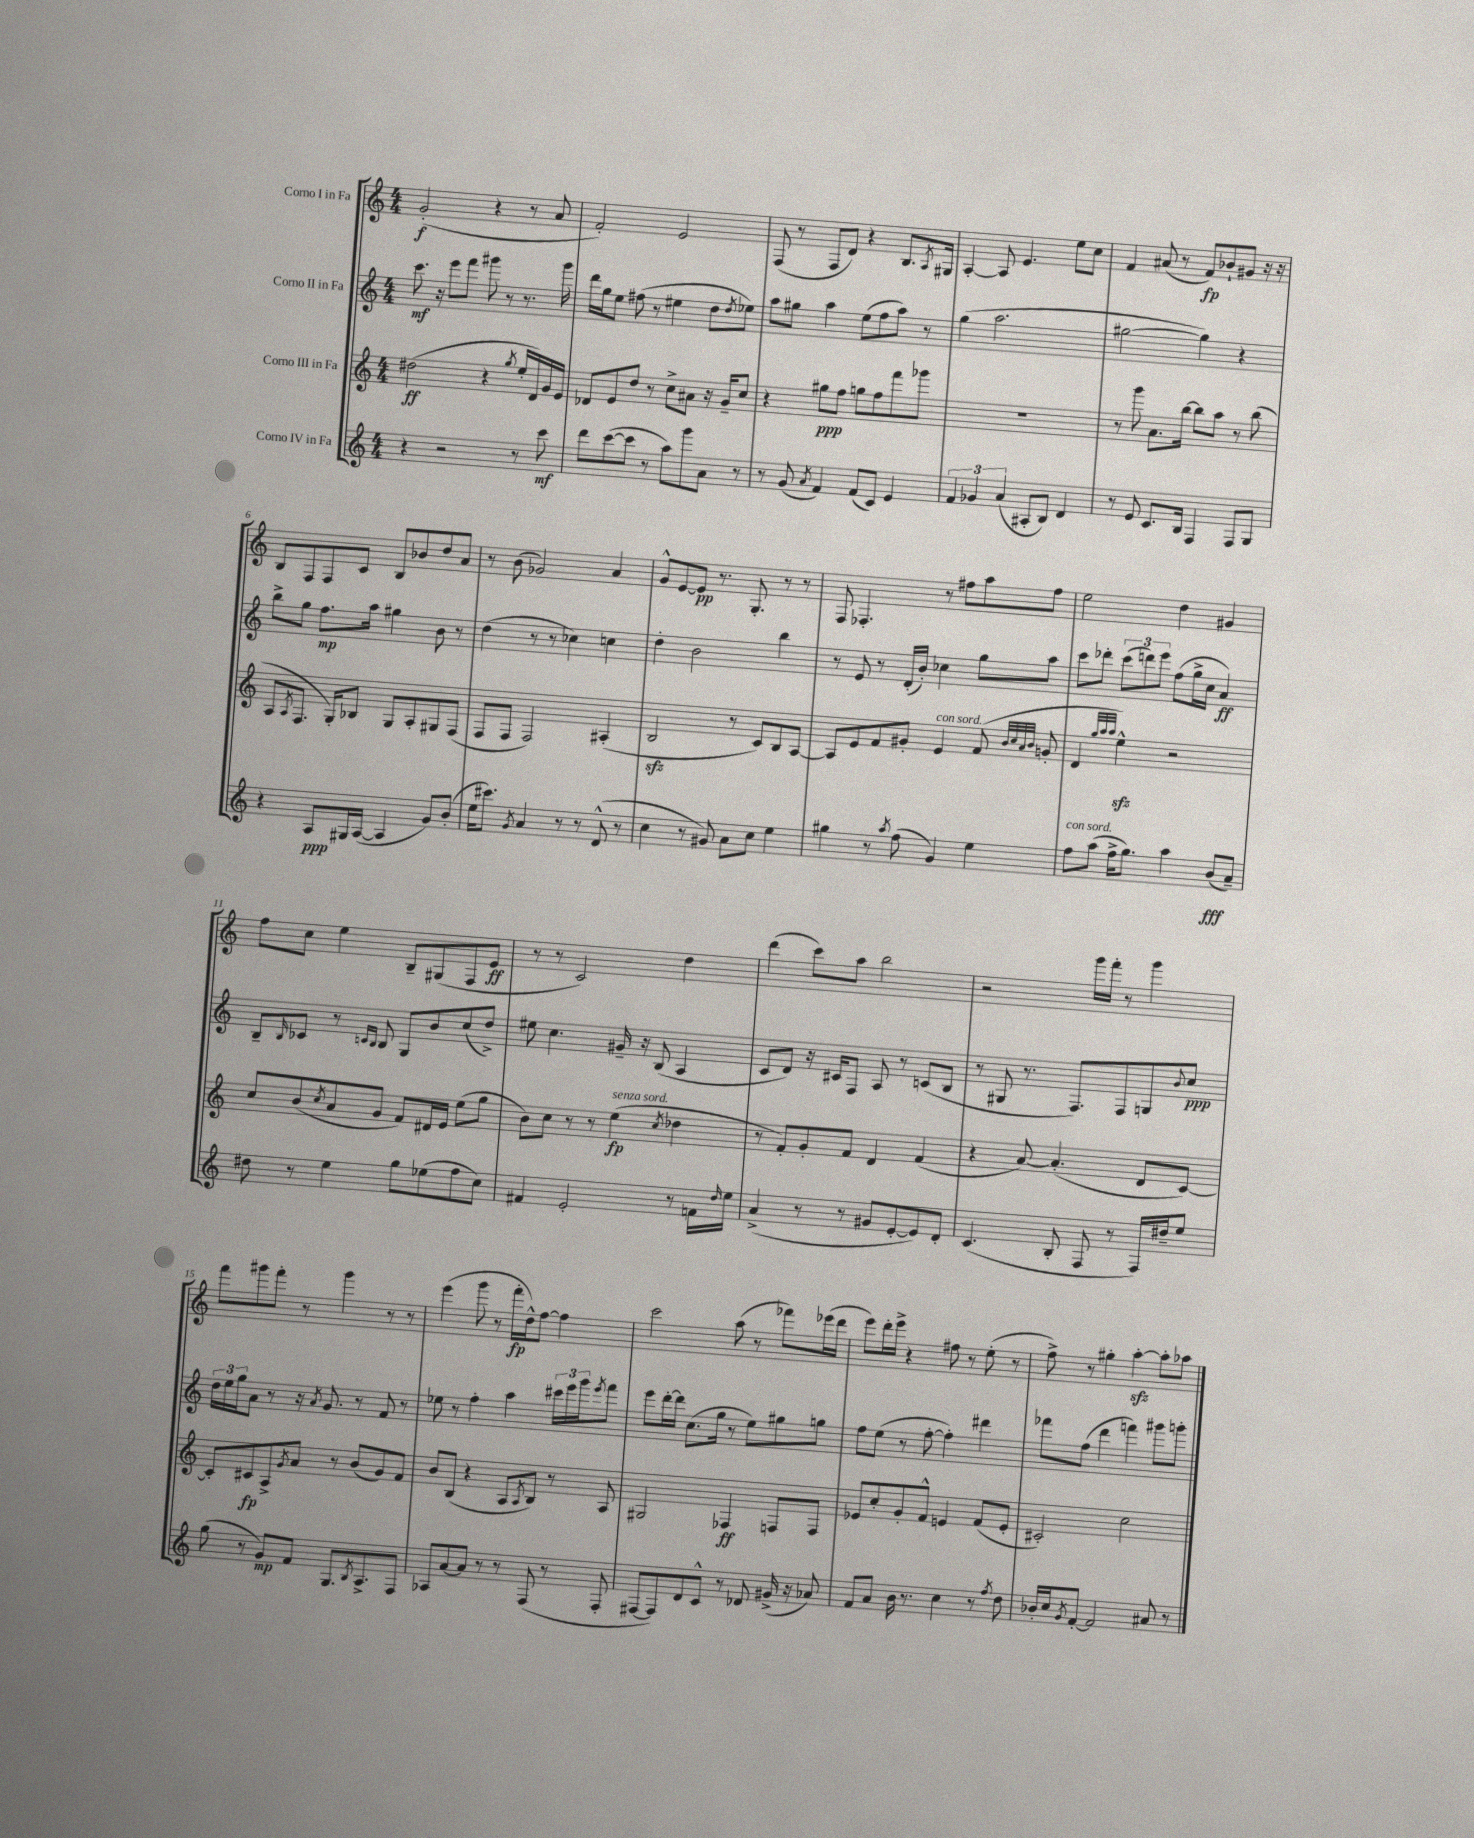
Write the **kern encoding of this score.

**kern	**kern	**kern	**kern
*staff4	*staff3	*staff2	*staff1
*clefG2	*clefG2	*clefG2	*clefG2
*k[]	*k[]	*k[]	*k[]
*M4/4	*M4/4	*M4/4	*M4/4
4r	(2dd#\	8.ccc\	(2g'/
.	.	16r	.
2r	.	8eee\L	.
.	.	8fff\J	.
.	4r	8ggg#\	4r
.	.	8r	.
.	8qgg/	.	.
8r	16ee'/LL	8.r	8r
.	16d/)	.	.
8ccc\	16g/	.	8a/
.	16e/JJ	16ggg#\	.
=	=	=	=
8ddd\L	8d-/L	16ddd\LL	2f'/)
.	.	16gg\J	.
([8ccc\	8e/	8ee\J	.
8ccc\]J	8dd/J	(8ff#\	.
8r	8r	8r	.
8aa\L)	8cc^\L	4ee#\	2e/
8ggg\	8a#\J	.	.
8a\J	16r	8dd\L	.
.	16g~/LK	.	.
.	.	8qdd/	.
8r	8cc/J	8ee-\J)	.
=	=	=	=
8r	4r	8aa\L	(8F/
(8g/	.	8gg#\J	8r
8qa/	.	.	.
4f/)	8gg#\L	4aa\	8F/L
.	8ff\J	.	8d/J)
(8f/L	8gg\L	(8ee\L	4r
8c/J)	8ff\	8ff\	.
4e/	8fff\	8aa\J)	8.B/L
.	8ggg-\J	8r	.
.	.	.	8qA/
.	.	.	16G#/Jk
=	=	=	=
6f/	1r	(4gg\	[4A'/
6g-/	.	.	.
.	.	2.aa\	8A/]
(6a/	.	.	.
.	.	.	4.e/
8A#'/L	.	.	.
8B/J)	.	.	.
4d/	.	.	8ee\L
.	.	.	8cc\J
=	=	=	=
8r	8r	[2gg#\	4f/
8e/	8ggg\	.	.
8.c/L	8.a\L	.	(8a#/
.	.	.	8r
16B/Jk	[16bb\Jk	.	.
4F/	8bb\]L	4gg#\])	8f/L)
.	8aa\J	.	8b-`/
8F/L	8r	4r	8g#/J
8G/J	(8bb\	.	16r
.	.	.	16r
=	=	=	=
4r	8A/L	8bb^\L	8B/L
.	8qA/	.	.
.	8.F/J	8gg\J	8F/
8A/L	.	8.ff\L	8F/
.	16G'/LK)	.	.
16G#/L	8B-/J	.	8c/J
([16A/JJ	.	16aa\Jk	.
4A/]	8G/L	4gg#\	8B/L
.	8A'/	.	8b-/
8g/L)	8G#/	8b\	8dd/
(8b'/J	(8F/J	8r	8a/J
=	=	=	=
16ee\LK	8F/L	(4dd\	8r
8.ccc#\J)	.	.	.
.	8F/J	.	(8b\
8qg/	.	.	.
4a/	2F/)	8r	2g-/)
.	.	8r	.
8r	.	4cc-\)	.
8r	.	.	.
(8d^^/	(4A#'/	4cc\	4a/
8r	.	.	.
=	=	=	=
4cc\	2B/	4dd'\	8g^^/L
.	.	.	[8e/
8r	.	2b\	8e/]J
8g#/)	.	.	8.r
8a\L	8r	.	.
.	.	.	8.G'/
8cc\J	8c/L)	.	.
4ee\	8B/	4bb\	8r
.	[8A/J	.	8r
=	=	=	=
4gg#\	8A/]L	8r	8F/
.	8e/	8e/	4.F-'/
8r	8f/	8r	.
8qaa/	.	.	.
(8ff\	8g#'/J	(16d'/LL	.
.	.	16b'/JJ)	.
4g/)	4e/	4cc-\	8r
.	.	.	8ff#\L
4ee\	(8f/	8gg\L	8aa\
.	32qqb/LLL	.	.
.	32qqcc/	.	.
.	32qqa/	.	.
.	32qqb/JJJ	.	.
.	8g'/	8aa\J	8ff#\J
=	=	=	=
8ff\L	4d/	8ccc\L	2ee\
(8aa\J	.	8ddd-'\J	.
.	32qqgg/LLL	.	.
.	32qqaa/	.	.
.	32qqaa/JJJ	.	.
16ff^\LK	4ee^^\)	(12ccc\L	.
8.gg\J)	.	.	.
.	.	12ddd\)	.
.	.	12eee\J	.
4aa\	2r	(8ff\L	4dd\
.	.	16gg^\L	.
.	.	16cc\JJ	.
(8b/L	.	4a/)	4g#/
8a~/J)	.	.	.
=	=	=	=
8dd#\	8cc/L	8B~/L	8ff\L
.	.	16qqB/	.
8r	(8b/	8c-/J	8cc\J
.	8qcc/	.	.
4ee\	8a/	8r	4ee\
.	.	16qqc/LL	.
.	.	16qqB/JJ	.
.	8g/J	8B/	.
8gg\L	8f/L)	8G/L	8B~/L
(8ee-\	16d#/L	8b/	(8G#/
.	16e/JJ	.	.
8ff\	(8ee\L	(8cc/	8F/
8cc\J)	8gg\J	8dd^/J)	8e/J
=	=	=	=
4f#/	8b\L)	8ee#\	8r
.	8cc\J	4.cc\	8r
2e'/	8r	.	2c/)
.	8r	.	.
.	(4ee\	16g#~/	.
.	.	16r	.
.	.	(8B/	.
.	8qcc/	.	.
8r	4dd-\	4A/	4dd\
16f\LL	.	.	.
16qqdd/	.	.	.
16ee\JJ	.	.	.
=	=	=	=
(4a^/	8r	8c/L	(4ddd\
.	8f'/L)	8d/J)	.
8r	8g'/	16r	8ccc\L)
.	.	16c#/LK	.
8r	8f/J	8F/J	8aa\J
8g#/L	4d/	8A/	2bb\
[8e'/	.	8r	.
8e/])	(4f/	(8c/L	.
8d'/J	.	8B/J	.
=	=	=	=
(4.c/	4r	8r	2r
.	.	8G#/	.
.	[8a/)	8.r	.
8B'/	(4.a'/]	.	.
.	.	8.F/L)	.
8F/	.	.	16ggg\LL
.	.	.	16fff'\JJ
8r	.	8F/	8r
16F/LL)	8d/L	8G/	4ggg\
16dd#~/J	.	.	.
.	.	8qqb/	.
8ee/J	[8c/J)	8cc/J	.
=	=	=	=
(8gg\	8c'/]L	24dd\LL	8fff\L
.	.	24ee\	.
.	.	24gg\J	.
8r	8c#/	8a\J	8ggg#\
8g/L)	8A^/	8r	8fff'\J
.	8qg/	.	.
8f/J	8a/J	16r	8r
.	.	8qa/	.
.	.	8.g/	.
8.G/L	8r	.	4ggg#\
.	(8b/L	8r	.
8qB/	.	.	.
8.A^/	.	.	.
.	8g/)	8f/	8r
8F/J	8f/J	8r	8r
=	=	=	=
8A-/L	8b/L	8ee-\	(4eee\
[8a/	(8B/J	8r	.
8a/]J	4r	4ff'\	8ggg\
8r	.	.	8r
8r	8A/L	4aa\	16fff'\LL
.	.	.	16dd^^\J)
.	8qA/	.	.
(8F/	8B/J)	.	[8ff\J
8r	8r	24ccc#\LL	4ff\]
.	.	24eee\	.
.	.	24ggg\J	.
.	.	8qeee/	.
8F'/	8A/	8fff\J	.
=	=	=	=
[8F#/L	2G#/	8eee\L	2ccc\
8F#/])	.	[16ddd'\L	.
.	.	16ddd\]JJ	.
8d/	.	(8.cc\L	.
8c^^/J	.	.	.
.	.	16gg\Jk	.
8r	4F-/	8r	(8aa\
8d-/	.	8ee\L)	8r
(16g#^/	8F/L	8gg#\	8fff-\L)
16r	.	.	.
8a-/)	8F/J	8gg\J	(16eee-\L
.	.	.	16ddd\JJ
=	=	=	=
8f/L	8e-/L	8ff\L	8eee\L)
8a/J	8cc'/	(8ee\J	16ddd'\L
.	.	.	16eee^\JJ
16b\	8g'/	8r	4r
8.r	.	.	.
.	8f^^/J	[8ff'\	.
4cc\	4e/	4ff'\])	8ff#\
.	.	.	8r
8r	(8f/L	4ddd#\	(8ee'\
8qff/	.	.	.
8dd\	8e'/J	.	8r
=	=	=	=
16b-'/LL	2c#'/)	8fff-\L	8ff^\)
16cc/J	.	.	.
8qg/	.	.	.
[8f'/J	.	(8ff\J	8r
2f/]	.	4ddd\	4gg#'\
.	2cc\	4fff\)	[4aa'\
8a#/	.	8ggg#\L	8aa'\]L
8r	.	8ggg'\J	8aa-\J
==	==	==	==
*-	*-	*-	*-
